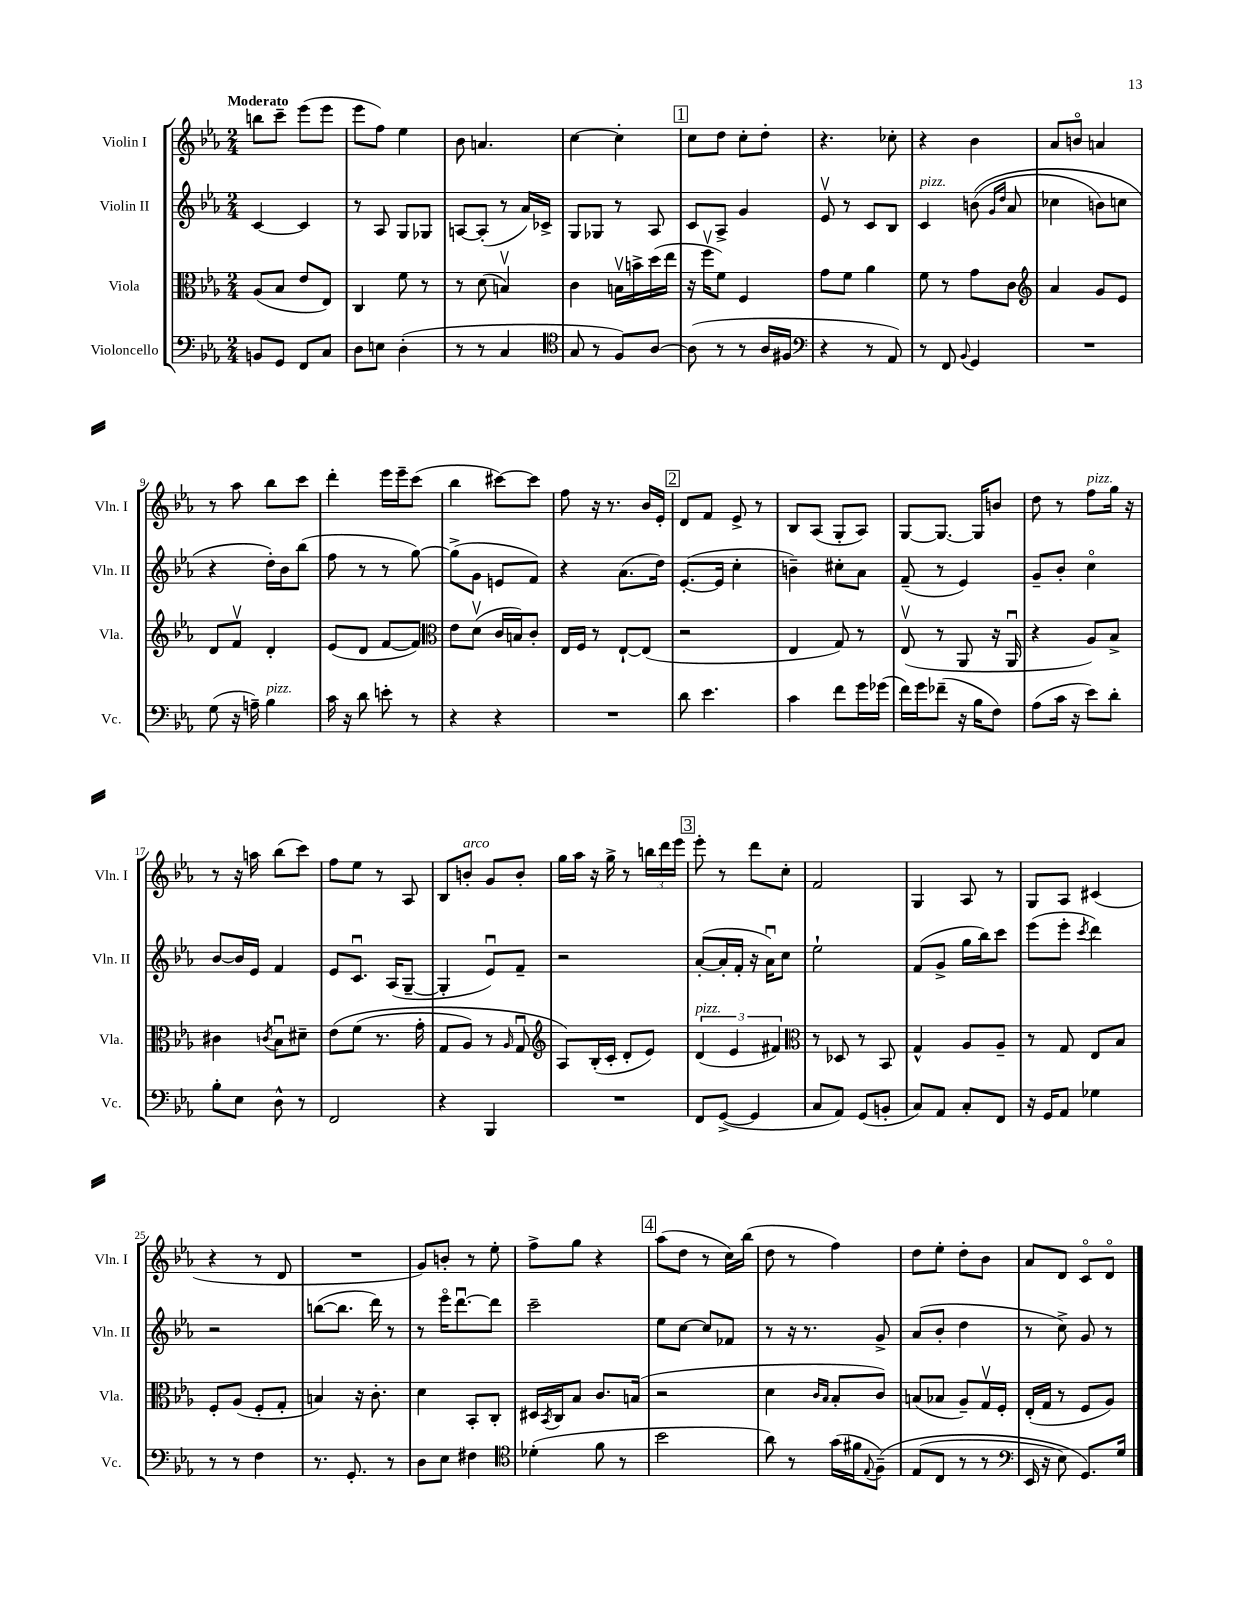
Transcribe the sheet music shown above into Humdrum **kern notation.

**kern	**kern	**kern	**kern
*staff4	*staff3	*staff2	*staff1
*clefF4	*clefC3	*clefG2	*clefG2
*k[b-e-a-]	*k[b-e-a-]	*k[b-e-a-]	*k[b-e-a-]
*M2/4	*M2/4	*M2/4	*M2/4
8BB	(8A-	[4c	8bb
8GG	8B-	.	8ccc~
8FF	8e-	4c]	(8eee-
8C	8E-)	.	8eee-
=	=	=	=
8D	4C	8r	8eee-
8E	.	8A-	8ff)
(4D'	8f	8G	4ee-
.	8r	8G-	.
=	=	=	=
8r	8r	[8A	8b-
8r	(8d	(8A']	4.a
4C	4Bv)	8r	.
.	.	16a-)	.
.	.	16c-^	.
=	=	=	=
*clefC4	*	*	*
8G	4c	8G	[4cc
8r	.	8G-	.
8F)	16Bv	8r	4cc']
.	16b^	.	.
[8A-	(16dd	8A-	.
.	16ee-	.	.
=	=	=	=
(8A-]	16r	8c	8cc
.	16ffv	.	.
8r	8f)	8A-^	8dd
8r	4F	4g	8cc'
16A-	.	.	8dd'
16F#	.	.	.
=	=	=	=
*clefF4	*	*	*
4r	8g	8e-v	4.r
.	8f	8r	.
8r	4a-	8c	.
8AA-)	.	8B-	8cc-'
=	=	=	=
8r	8f	4c	4r
8FF	8r	.	.
8qqBB-	.	.	.
4GG	8g	&((8b	4b-
.	.	16qqg	.
.	.	16qqdd	.
.	8c	8a-	.
=	=	=	=
*	*clefG2	*	*
2r	4a-	4cc-	8a-
.	.	.	8bo
.	8g	8b)	4a
.	8e-	8cc	.
=	=	=	=
(8G	8d	4r	8r
16r	8fv	.	8aa-
16A~)	.	.	.
4B-	4d'	16dd'&)	8bb-
.	.	16b-	.
.	.	(8bb-	8ccc
=	=	=	=
16c	(8e-	8ff	4ddd'
16r	.	.	.
8d	8d	8r	.
8e'	[8f	8r	16eee-
.	.	.	16eee-~
8r	8f])	[8gg)	(8ccc
=	=	=	=
*	*clefC3	*	*
4r	8e-	(8gg^]	4bb-
.	(8dv	8g	.
4r	16c	8e	[8ccc#)
.	16B)	.	.
.	8c'	8f)	8ccc#]
=	=	=	=
2r	16E-	4r	8ff
.	16F	.	.
.	8r	.	16r
.	.	.	8.r
.	[8E-`	(8.a-	.
.	(8E-]	.	16b-
.	.	16dd)	16e-'
=	=	=	=
8d	2r	([8.e-'	8d
4.e-	.	.	8f
.	.	16e-]	.
.	.	4cc'	8e-^
.	.	.	8r
=	=	=	=
4c	4E-	4b~)	8B-
.	.	.	(8A-
8f	8G)	8cc#'	8G'
16g	8r	8a-	8A-)
(16g-	.	.	.
=	=	=	=
16f)	(8E-v	(8f~	[8G
16g	.	.	.
(8f-~	8r	8r	8.G_
16r	8AA-	4e-)	.
16B-	.	.	16G]
8F)	16r	.	8b
.	16AA-u	.	.
=	=	=	=
(8A-	4r	8g~	8dd
16c	.	8b-'	8r
16r	.	.	.
8e-)	8A-)	4cco	8ff
8d'	8B-^	.	16gg
.	.	.	16r
=	=	=	=
8B-'	4c#	[8b-	8r
8E-	.	16b-]	16r
.	.	16e-	16aa
.	8qc	.	.
8D^^	8B-u	4f	(8bb-
8r	8d#~	.	8ccc)
=	=	=	=
2FF	&(8e-	8e-	8ff
.	(8f	8.cu	8ee-
.	8.r	.	8r
.	.	(16A-	.
.	.	[8G~	8A-
.	16g'	.	.
=	=	=	=
4r	8G	4G']	8B-
.	8A-)	.	8b'
4BBB-	8r	8e-u)	8g
.	16qqA-	.	.
.	8Gu	8f~	8b'
=	=	=	=
*	*clefG2	*	*
2r	8A-&)	2r	16gg
.	.	.	16aa-
.	(16B-'	.	16r
.	16c'	.	16gg^
.	8d'	.	8r
.	8e-)	.	24bb
.	.	.	24ddd
.	.	.	24eee-
=	=	=	=
8FF	(6d	([8a-'	8eee-'
([8GG^	.	16a-']	8r
.	6e-	.	.
.	.	16f'	.
4GG]	.	16r	8ddd
.	.	16a-u)	.
.	6f#)	.	.
.	.	8cc	8cc'
=	=	=	=
*	*clefC3	*	*
8C	8r	2ee-`	2f
8AA-)	8D-	.	.
(8GG	8r	.	.
8BB'	8BB-	.	.
=	=	=	=
8C)	4G^^	(8f	4G
8AA-	.	8g^	.
8C'	8A-	16gg	8A-
.	.	16bb-)	.
8FF	8A-~	8ccc	8r
=	=	=	=
16r	8r	(8eee-	8G
16GG	.	.	.
8AA-	8G	8eee-'	8A-
.	.	8qccc	.
4G-	8E-	4ddd)	(4c#
.	8B-	.	.
=	=	=	=
8r	8F'	2r	4r
8r	(8A-	.	.
4F	8F'	.	8r
.	8G'	.	8d
=	=	=	=
8.r	4B)	([8bb	2r
.	.	8.bb]	.
8.GG'	.	.	.
.	16r	.	.
.	8.c'	16ddd)	.
8r	.	8r	.
=	=	=	=
8D	4d	8r	8g)
8E-	.	16eee-o	8b'
.	.	[8.dddu	.
4F#	8BB-'	.	8r
.	8C'	8ddd]	8ee-'
=	=	=	=
*clefC4	*	*	*
(4d-'	16D#	2ccc~	8ff^
.	8qBB-	.	.
.	16C	.	.
.	8B-	.	8gg
8f	8.c	.	4r
8r	.	.	.
.	(16B	.	.
=	=	=	=
2b-	2r	8ee-	(8aa-
.	.	[8cc	8dd
.	.	8cc]	8r
.	.	8f-	16cc)
.	.	.	(16bb-
=	=	=	=
8a-)	4d	8r	8dd
8r	.	16r	8r
.	.	8.r	.
.	16qqc	.	.
.	16qqB-	.	.
(16g	8B-'	.	4ff)
16f#	.	.	.
8qqE-	.	.	.
&(8F~)	8c)	8g^	.
=	=	=	=
(8E-	(8B	(8a-	8dd
8C	8B-	8b-'	8ee-'
8r	8A-~)	4dd	8dd'
8r	16Gv	.	8b-
.	16F'	.	.
=	=	=	=
*clefF4	*	*	*
16EE-	(16E-'	8r	8a-
16r	16G	.	.
8E-)	8r	8cc^)	8d
8.GG&)	8F	8g	8co
.	8A-)	8r	8do
16G	.	.	.
==	==	==	==
*-	*-	*-	*-
